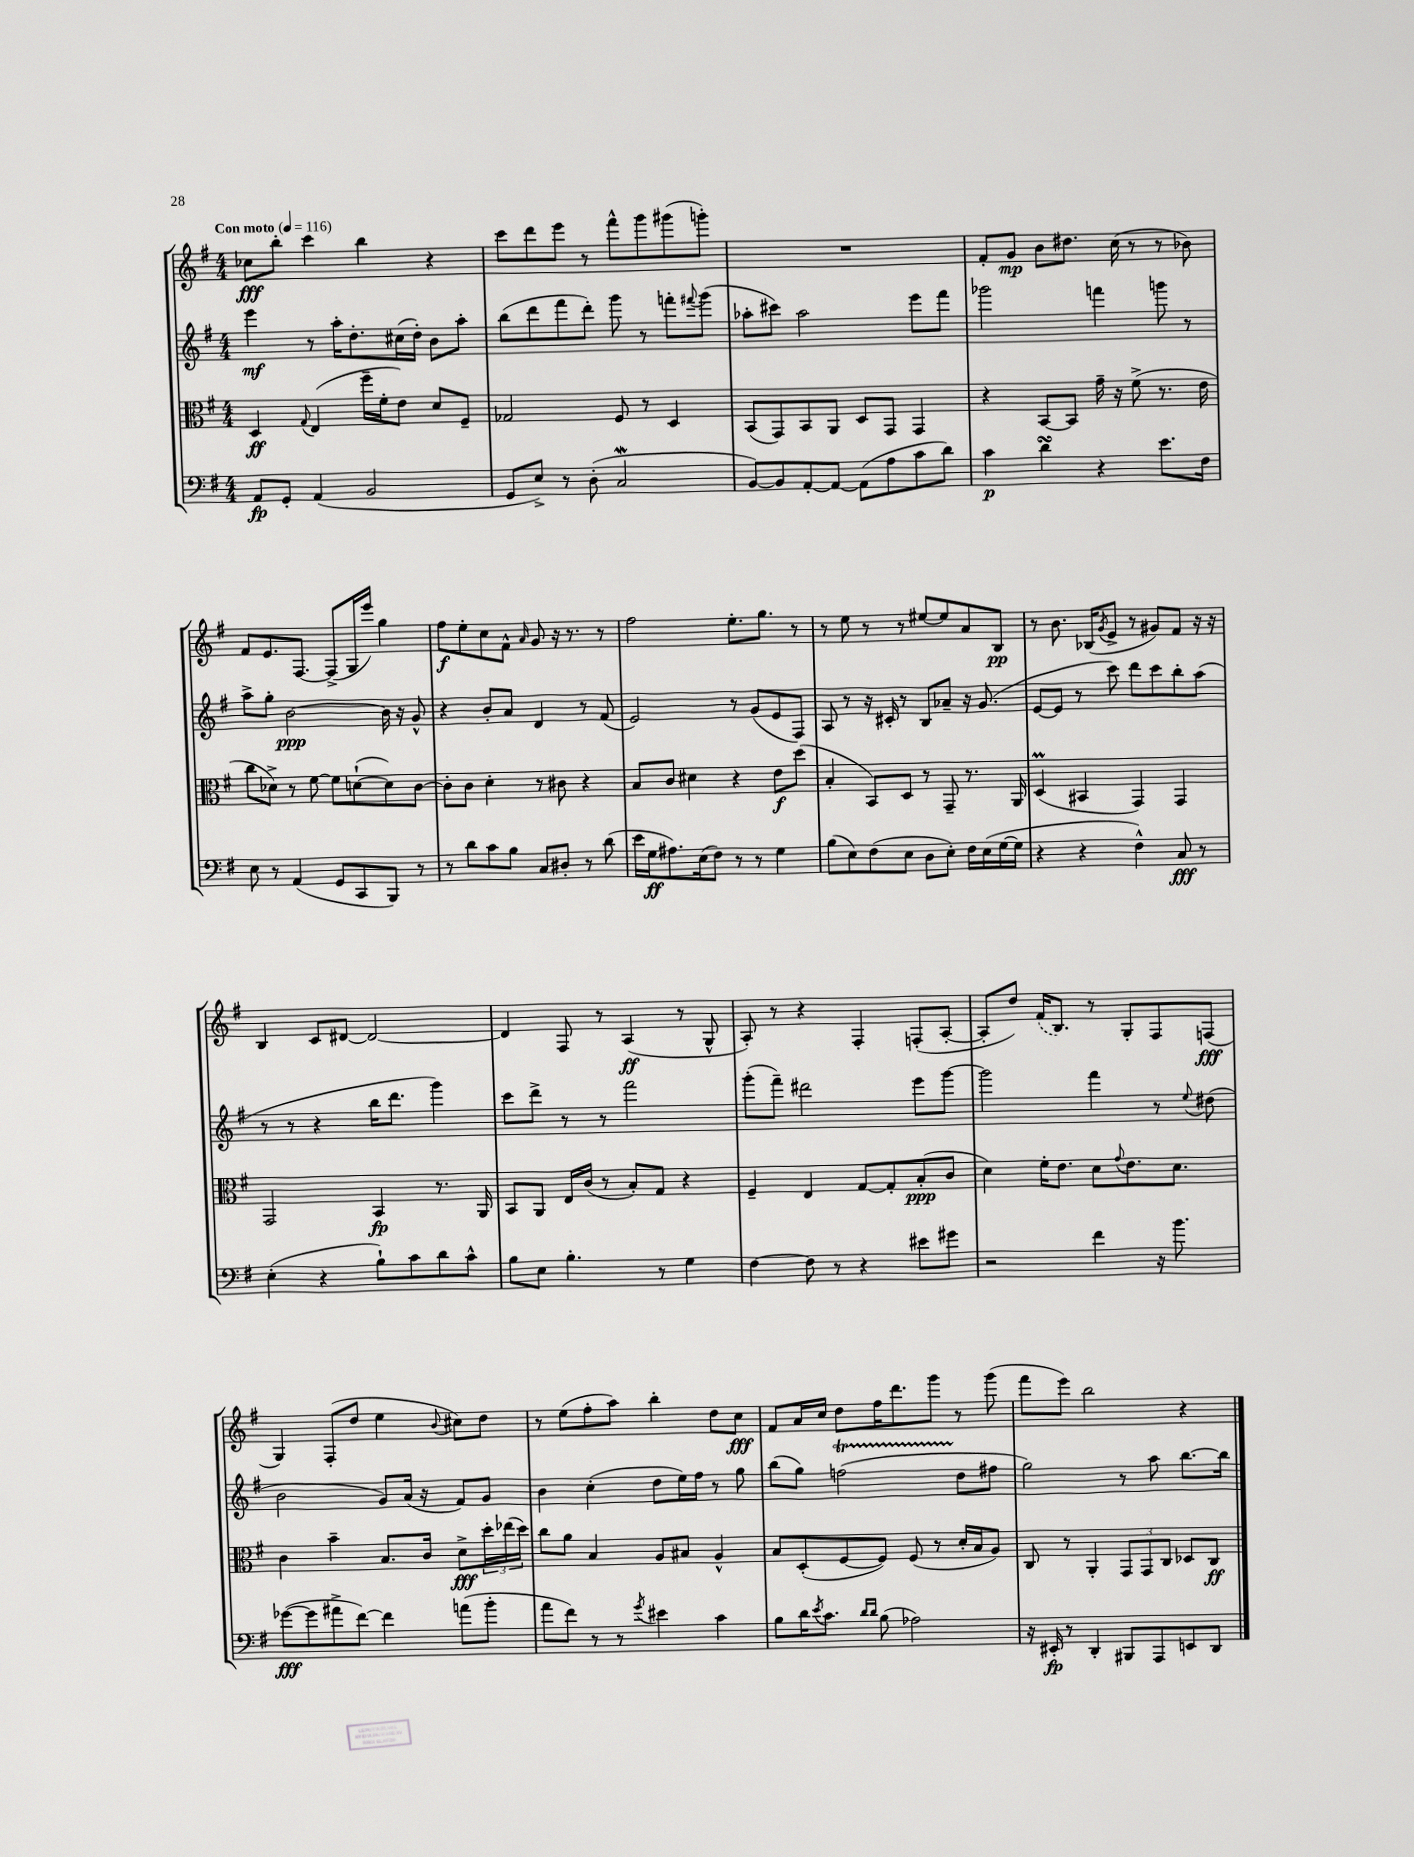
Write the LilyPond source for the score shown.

<<
\new StaffGroup <<
\new Staff = "s0" {
    \clef treble \key g \major \numericTimeSignature \time 4/4 \tempo "Con moto" 4 = 116
    ces''8\fff b''8-. c'''4 b''4 r4 |
    c'''8 d'''8 e'''8 r8 fis'''8-^ g'''8 gis'''8( g'''8-.) |
    R1 |
    fis'8-. g'8\mp b'8 dis''8. c''16( r8 r8 bes'8) |
    fis'8 e'8. fis8.~ fis8->( g16 e'''16) g''4 |
    fis''8\f e''8-. c''8 fis'8-^ \grace { a'16 } g'8 r16 r8. r8 |
    fis''2 e''8.-. g''8. r8 |
    r8 e''8 r8 r8 eis''8~ eis''8 a'8 b8\pp |
    r8 b'8. bes16( \acciaccatura { g'8 } e'8-> r8 gis'8) fis'8 r16 r16 |
    b4 c'8 dis'8~ dis'2~ |
    dis'4 fis8 r8 a4\ff( r8 g8-^ |
    a8-.) r8 r4 fis4-. f8-.( a8~-. |
    a8-. d''8) \once \slurDashed fis'16( b8.) r8 g8-. fis8 f8\fff( |
    g4) fis8-.( d''8 e''4 \appoggiatura { b'8 } cis''8) d''8 |
    r8 e''8( fis''8-. a''8) b''4-. d''8 c''8\fff |
    fis'8 a'16 c''16 d''8 fis''16 d'''8. g'''8 r8 g'''8( |
    fis'''8 e'''8) b''2 r4 \bar "|." |
}
\new Staff = "s1" {
    \clef treble \key g \major \numericTimeSignature \time 4/4
    e'''4\mf r8 a''16-. d''8.-. cis''16( d''16-.) b'8 a''8-. |
    b''8( d'''8 fis'''8 d'''8-.) g'''8 r8 f'''8-. \appoggiatura { fis'''8 } g'''8( |
    aes''8-. cis'''8) aes''2 e'''8 fis'''8 |
    ges'''2 f'''4 g'''8 r8 |
    a''8-> g''8-. b'2~\ppp b'16 r16 g'8-^ |
    r4 b'8-. a'8 d'4 r8 fis'8( |
    e'2) r8 g'8( e'8 fis8) |
    a8 r8 r16 cis'16-. r8 b8 aes'8-- r16 g'8.( |
    e'8~ e'8 r8 c'''8) d'''8 c'''8 b''8-. a''8( |
    r8 r8 r4 b''16 d'''8. g'''4) |
    c'''8 d'''8-> r8 r8 fis'''2 |
    g'''8-.( fis'''8--) dis'''2 e'''8 g'''8~ |
    g'''2 fis'''4 r8 \appoggiatura { e''8 } dis''8( |
    b'2 g'8) a'16( r16 fis'8) g'8 |
    b'4 c''4-.( d''8 e''16) fis''16 r8 g''8 |
    b''8( g''8) f''2\startTrillSpan( d''8\stopTrillSpan fis''8 |
    g''2) r8 a''8 b''8.~ b''16 \bar "|." |
}
\new Staff = "s2" {
    \clef alto \key g \major \numericTimeSignature \time 4/4
    d4\ff \appoggiatura { g8 } e4( fis''16-- fis'16-. e'8) d'8 fis8-- |
    ges2 fis8 r8 d4 |
    b,8( g,8) b,8 a,8 d8 g,8 g,4 |
    r4 b,8~ b,8 g'16-- r16 fis'8->( r8. e'16 |
    c''8 des'8->) r8 fis'8~ fis'8 d'8~-!( d'8) c'8~ |
    c'8-. c'8 d'4-. r8 cis'8 r4 |
    b8 c'8 dis'4 r4 e'8\f d''8( |
    b4-. b,8) d8 r8 g,8-- r8. a,16 |
    d4\prall( bis,4 g,4) g,4 |
    g,2 b,4\fp r8. a,16 |
    b,8 a,8 e16 c'16( r8 b8-.) g8 r4 |
    fis4-- e4 g8~ g8-. b8-.\ppp( c'8 |
    d'4) fis'16-. e'8. d'8 \appoggiatura { g'8 } e'8. d'8. |
    c'4 b'4-- b8. c'16 d'8->\fff \tuplet 3/2 { d''16-. ees''16( d''16) } |
    c''8 a'8 b4 a8 bis8 a4-^ |
    b8 d8-.( fis8~ fis8) fis8( r8 d'16-. b16 a8) |
    c8 r8 a,4-. \tuplet 3/2 { g,8 g,8 c8 } des8 c8\ff \bar "|." |
}
\new Staff = "s3" {
    \clef bass \key g \major \numericTimeSignature \time 4/4
    a,8\fp g,8-. a,4( b,2 |
    g,8 e8->) r8 d8-.( c2\mordent |
    b,8~) b,8 a,8~-. a,8~ a,8( a8 c'8 d'8) |
    c'4\p d'4\turn r4 e'8. fis16 |
    e8 r8 a,4( g,8 c,8 b,,8) r8 |
    r8 d'8 c'8 b8 c8 dis8-. r8 d'8( |
    e'16 g16\ff ais8.) e16( fis8) r8 r8 g4 |
    b8( e8) fis8( e8 d8 e8-.) fis16 e16( g16~ g16 |
    r4 r4 fis4-^) c8\fff r8 |
    e4-.( r4 b8-!) c'8 d'8 c'8-^ |
    b8 e8 b4.-. r8 g4 |
    fis4~ fis8 r8 r4 eis'8 gis'8 |
    r2 fis'4 r16 b'8. |
    ges'8~\fff( ges'8 ais'8-> fis'8~) fis'4 a'8( b'8-. |
    a'8 fis'8) r8 r8 \acciaccatura { g'8 } eis'4 c'4 |
    b8 d'16 \acciaccatura { e'8 } c'8. \grace { d'16 d'16 } b8( aes2) |
    r16 eis,16-.\fp r8 d,4-. bis,,8 a,,8 e,8 d,8 \bar "|." |
}
>>
>>
\layout { \context { \Score \remove "Bar_number_engraver" } }
